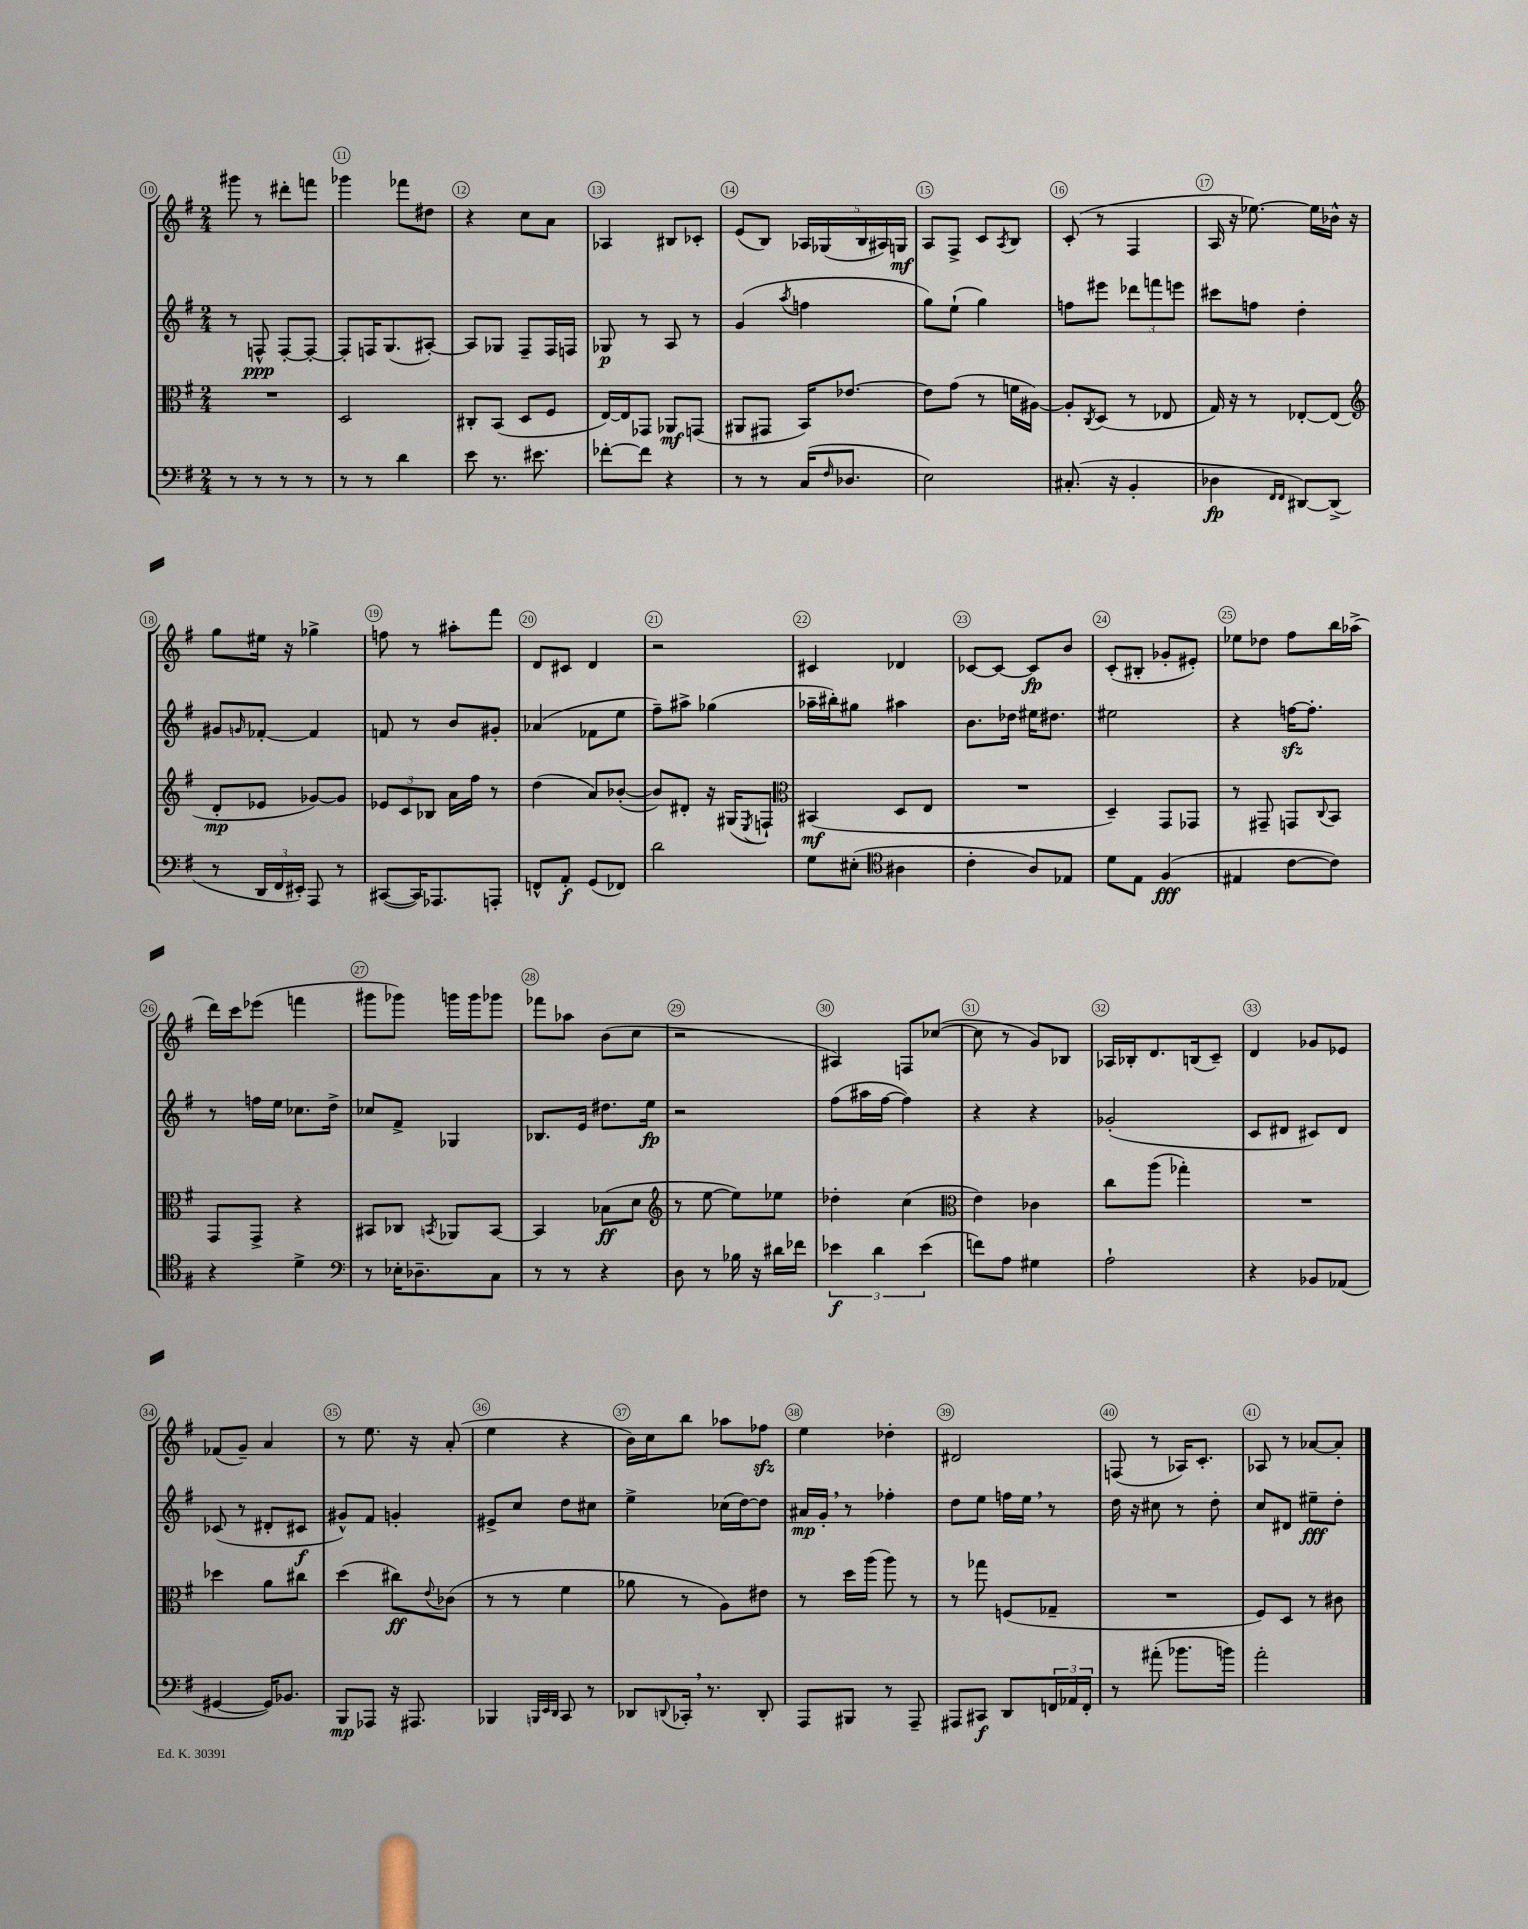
<<
\new StaffGroup <<
\new Staff = "s0" {
    \clef treble \key g \major \numericTimeSignature \time 2/4
    gis'''8 r8 dis'''8-. f'''8 |
    ges'''4 fes'''8 dis''8 |
    r4 c''8 a'8 |
    aes4 bis8 ces'8-. |
    e'8( b8) \tuplet 5/4 { aes16 ges16( b16 ais16) g16\mf } |
    a8 fis8-> c'8 \acciaccatura { a8 } b8 |
    c'8-.( r8 fis4 |
    a16 r16 ees''8.~) ees''16 bes'16-^ r16 |
    g''8 eis''16 r16 ges''4-> |
    f''8 r8 ais''8-. fis'''8 |
    d'8 cis'8 d'4 |
    r2 |
    cis'4 des'4 |
    ces'8~ ces'8~ ces'8\fp b'8 |
    c'8-.( bis8-. ges'8-. eis'8-.) |
    ees''8 des''8 fis''8 b''16 aes''16->( |
    d'''16) c'''16 ees'''8( f'''4 |
    gis'''8 ges'''8) g'''16 g'''16 ges'''8 |
    fes'''8 aes''8 b'8( c''8 |
    r2 |
    ais4) f8 ces''8~( |
    ces''8 r8 g'8) bes8 |
    aes16 bes16-. d'8. b16( c'8--) |
    d'4 ges'8 ees'8 |
    fes'8( g'8--) a'4 |
    r8 e''8. r16 a'8-.( |
    e''4 r4 |
    b'16) c''16 b''8 aes''8 fes''8\sfz |
    e''4 des''4-. |
    dis'2 |
    f8( r8 aes16) c'8.-. |
    aes8 r8 aes'8~ aes'8-. \bar "|." |
}
\new Staff = "s1" {
    \clef treble \key g \major \numericTimeSignature \time 2/4
    r8 f8-^\ppp f8~-. f8~-. |
    f8-. f16 g8.( ais8~-.) |
    ais8 ges8 fis8-- fis16 f16 |
    ges8\p r8 a8 r8 |
    g'4( \acciaccatura { a''8 } f''4 |
    g''8) e''8-!( g''4) |
    f''8 eis'''8 \tuplet 3/2 { des'''8 f'''8 e'''8 } |
    cis'''8 f''8 d''4-. |
    gis'8 \grace { g'16 } fes'8~-. fes'4 |
    f'8 r8 b'8 gis'8-. |
    aes'4( fes'8 e''8 |
    fis''8--) ais''8-> ges''4( |
    aes''16-- bis''16-.) gis''8 ais''4 |
    b'8. des''16 eis''16 dis''8. |
    eis''2 |
    r4 f''16~\sfz f''8.-. |
    r8 f''16 e''16 ces''8. d''16-> |
    ces''8 fis'8-> ges4 |
    bes8. e'16 dis''8. e''16\fp |
    r2 |
    fis''8( ais''16 fis''16~ fis''4) |
    r4 r4 |
    ges'2-.( |
    c'8 dis'8 cis'8) dis'8 |
    ces'8( r8 dis'8-. cis'8\f |
    gis'8-^) fis'8 g'4-. |
    eis'8-> c''8 d''8 cis''8 |
    e''4-> ces''16( d''16~) d''8 |
    ais'16\mp g'16-. \breathe r8 fes''4-. |
    d''8 e''8 f''16 e''16 \breathe r8 |
    d''16 r16 cis''8 r8 d''8-. |
    c''8 dis'8 eis''8--\fff d''8-. \bar "|." |
}
\new Staff = "s2" {
    \clef alto \key g \major \numericTimeSignature \time 2/4
    R2 |
    d2 |
    cis8-. b,8( d8 fis8 |
    e16~) e16 ges,8 aes,8\mf g,8( |
    ais,8 gis,8 b,16) ees'8.~ |
    ees'8 g'8( r8 f'16 ais16~) |
    ais8-. \acciaccatura { c8 } d8( r8 ees8 |
    g16) r16 r8 ees8~-. ees8( |
    \clef treble d'8-.\mp ees'8 ges'8~) ges'8 |
    \tuplet 3/2 { ees'8 c'8 bes8 } a'16 fis''16 r8 |
    d''4( a'8) bes'8~-.( |
    bes'8) dis'8-. r16 gis16( \acciaccatura { e8 } f8-!) |
    \clef alto bis,4\mf( d8 e8 |
    R2 |
    d4--) g,8 ges,8 |
    r8 gis,8-- g,8 \appoggiatura { c8 } b,8 |
    g,8 g,8-> r4 |
    bis,8 ces8 \acciaccatura { b,8 } aes,8 b,8~ |
    b,4 bes8\ff( d'8 |
    \clef treble r8 e''8~ e''8) ees''8 |
    des''4-. c''4( |
    \clef alto e'4) ces'4 |
    c''8 a''8( ges''4-.) |
    R2 |
    des''4 a'8 cis''8 |
    d''4( cis''8\ff) \appoggiatura { e'8 } ces'8( |
    r8 r8 fis'4 |
    aes'8 r8 a8) eis'8 |
    r8 d''16 a''16( a''8) r8 |
    r8 ges''8 f8( ges8-- |
    R2 |
    fis8) d8 r8 cis'8 \bar "|." |
}
\new Staff = "s3" {
    \clef bass \key g \major \numericTimeSignature \time 2/4
    r8 r8 r8 r8 |
    r8 r8 d'4 |
    e'8 r8. eis'8. |
    fes'8~-. fes'8 r4 |
    r8 r8 c16( \grace { fis16 } des8. |
    e2) |
    cis8.-.( r16 b,4-. |
    des4\fp \grace { fis,16 fis,16 } dis,8~) dis,8->( |
    r8 \tuplet 3/2 { d,16 fis,16 eis,16-.) } a,,8 r8 |
    cis,8~( cis,16) aes,,8. a,,8-. |
    f,8-^ a,8-.\f g,8( fes,8) |
    d'2 |
    g8 eis8-.( \clef tenor ais4 |
    c'4-. a8) ees8 |
    d'8 e8 fis4\fff( |
    eis4 c'8~ c'8) |
    r4 d'4-> |
    \clef bass r8 ees16-. des8.-- c8 |
    r8 r8 r4 |
    d8 r8 bes16 r16 dis'16 fes'16 |
    \tuplet 3/2 { ees'4\f d'4 ees'4( } |
    f'8) a8 gis4 |
    a2-! |
    r4 bes,8 aes,8( |
    gis,4~ gis,16) bes,8. |
    b,,8\mp aes,,8 r16 ais,,8. |
    bes,,4 \grace { b,,32 e,32 d,32 } c,8 r8 |
    des,8 \appoggiatura { d,8 } ces,16-. \breathe r8. d,8-. |
    a,,8 bis,,8 r8 a,,8-- |
    ais,,8 cis,8\f d,8 \tuplet 3/2 { f,16 aes,16 f,16-. } |
    r8 ais'8-.( bes'8. b'16) |
    a'2-. \bar "|." |
}
>>
>>
\layout { \context { \Score currentBarNumber = #10 \override BarNumber.break-visibility = ##(#f #t #t) barNumberVisibility = #all-bar-numbers-visible \override BarNumber.stencil = #(make-stencil-circler 0.1 0.3 ly:text-interface::print) } }
